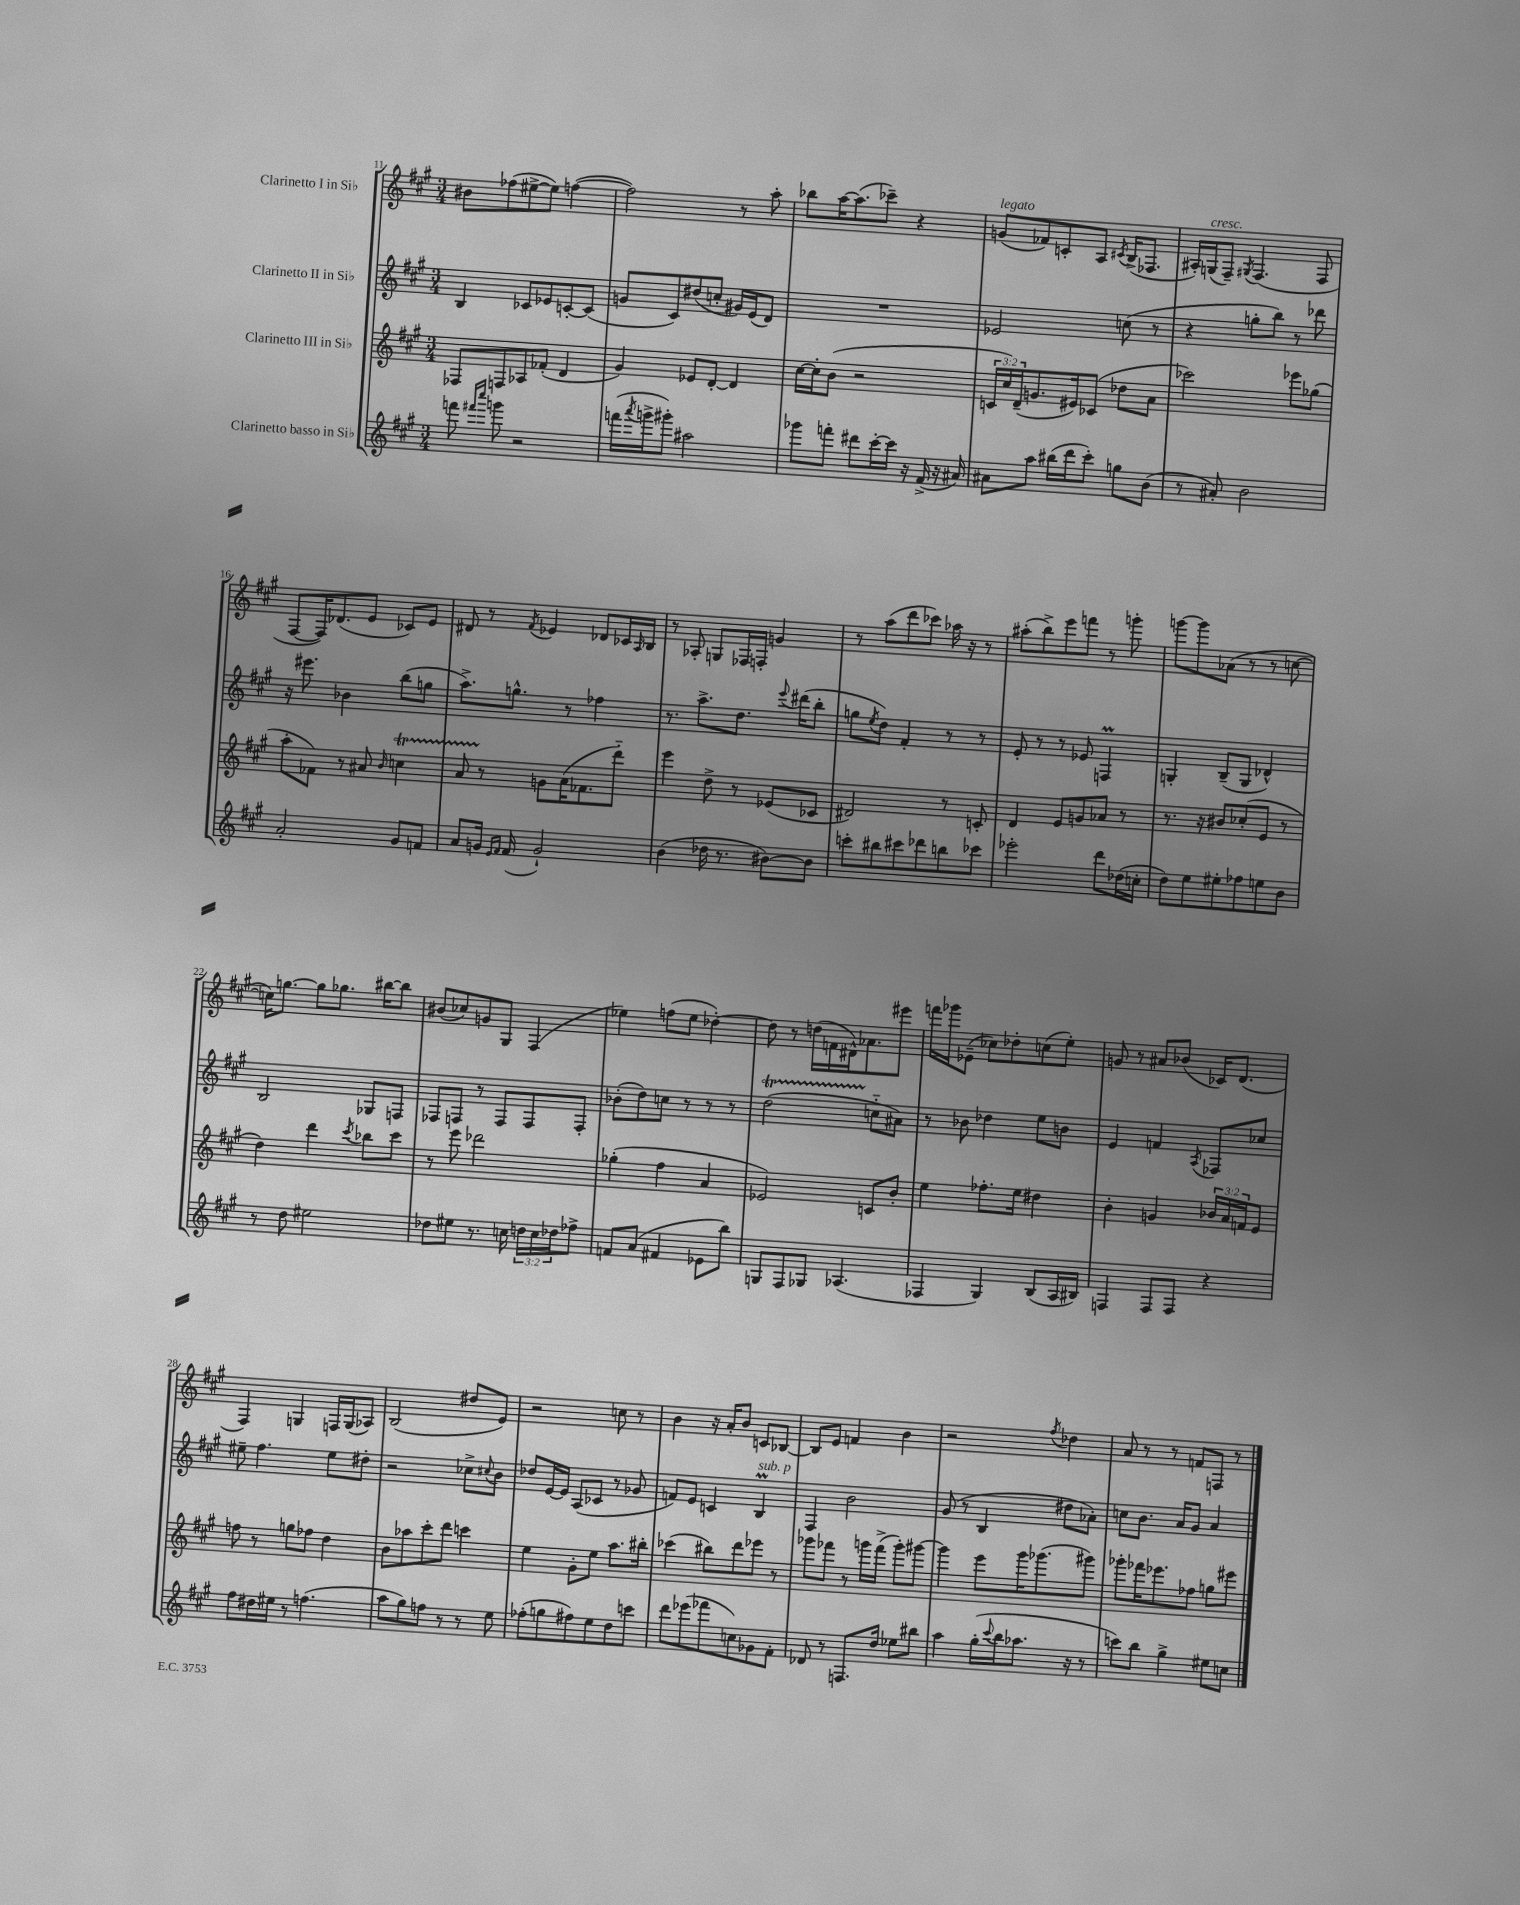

**kern	**kern	**kern	**kern
*part4	*part3	*part2	*part1
*staff4	*staff3	*staff2	*staff1
*I"Clarinetto basso in Si♭	*I"Clarinetto III in Si♭	*I"Clarinetto II in Si♭	*I"Clarinetto I in Si♭
*clefG2	*clefG2	*clefG2	*clefG2
*k[f#c#g#]	*k[f#c#g#]	*k[f#c#g#]	*k[f#c#g#]
*M3/4	*M3/4	*M3/4	*M3/4
=11	=11	=11	=11
8fffn\	8F-X/L	4B/	8b#X\L
16qqfff#X/LL	.	.	.
16qqcccc#/JJ	.	.	.
8gggn\	8Fn/	.	(8ff-X\
2r	8A-X/	8c-X/L	[8ee#X^\
.	(8f-X'/J	8e-X/	8ee#\J])
.	4d/	[8cn'/	([4ffn\
.	.	(8c/J]	.
=12	=12	=12	=12
(16fffn\LL	4g#/)	8gn/L	2ff\])
8qaaa/	.	.	.
16gggn^\J	.	.	.
8ggg#X'\J)	.	8c#/)	.
2aa#X\	8e-X/L	(8dd#X/	.
.	[8d'/J	8ccn'/J	.
.	4d/]	16g#X/LL)	8r
.	.	(16e/J	.
.	.	8d/J)	8aa'\
=13	=13	=13	=13
8ggg-X\L	[16cc#\LL	2.r	8bb-X\L
.	16cc#'\J]	.	.
8fffn'\J	(8b\J	.	[16aa\K
.	.	.	(8.aa\]
8ddd#X\L	2r	.	.
[16ccc#'\L	.	.	8ccc-X~\J)
16ccc#\JJ]	.	.	.
16r	.	.	4r
(16f#^/	.	.	.
16r	.	.	.
16a#X/)	.	.	.
=14	=14	=14	=14
!	!	!	!LO:TX:a:i:t=legato
8a#X\L	24cn/LL	2e-X/	(8gn/L
.	24cc#/)	.	.
.	(24d~/J	.	.
8aa\J	8.gn/	.	8f-X/)
(16bb#X\LL	.	.	8cn'/
16ddd\J	16e#X/k)	.	.
8ccc#'\J)	(8c-X/J	.	8A/J
.	.	.	8qc#X/
8ggn\L	8dd-X\L	(8ccn\	(16B^/KL
.	.	.	8.F-X/J
(8b\J	8a\J	8r	.
=15	=15	=15	=15
8r	2ccc-X\)	4r	16A#X'/LL)
!	!	!	!LO:TX:a:i:t=cresc.
.	.	.	(16Gn/J
8a#X'/)	.	.	8F#~/J)
.	.	.	8qG#X/
2b\	.	8ggn'\L	(4.F#/
.	.	8bb\J)	.
.	8eee-X\L	8r	.
.	(8gg-X\J	8ddd-X\	8F#/
!!LO:LB:g=z
=16	=16	=16	=16
2a'/	8aa'\L	16r	[8F#/L
.	.	8.eee#X\	.
.	8f-X\J)	.	16F#/K])
.	.	.	(8.d-X/
.	8r	4b-X\	.
.	8a#X/	.	8e/J
.	16qqb/	.	.
8g#/L	4ccnT\	(8bb\L	8c-X/L)
8fn/J	.	8ggn\J	8e/J
=17	=17	=17	=17
8a/L	8aTTT/	8.aa^\L)	8d#X/
16gn/Jk	8r	.	8r
16qqe/LL	.	.	.
16qqf#/JJ	.	.	.
(16f#/	.	8.ggn^^\J	.
.	.	.	8qf#/
2g`/)	8gn\L	.	4e-X/
.	(16a\K	8r	.
.	8.f-X\	.	.
.	.	4ff-X\	8d-X/L
.	8ddd\J)	.	16c-X/L
.	.	.	16qqA/
.	.	.	16B/JJ
=18	=18	=18	=18
(4b\	4eee\	8.r	8r
.	.	.	8A-X'/
.	.	8.aa^\L	.
16dd-X\	8dd^\	.	8Gn/L
8.r	.	.	.
.	8r	8.dd\J	16F-X/L
.	.	.	16Fn'/JJ
[8b#X\L)	(8e-X/L	.	4gn/
.	.	8qqeee/	.
.	.	(16ddd#X\KL	.
8b#\J]	8c-X/J	8bb'\J	.
=19	=19	=19	=19
8cccn'\L	2d#X/)	8ggn\L	8r
.	.	8qee/	.
8bb#X\	.	8dd\J)	(8aa\L
8ccc#X\	.	4f#'/	8ddd\
8ddd-X\	.	.	8ccc-X\J)
8bbn\	8r	8r	16aa-X\
.	.	.	16r
8ccc-X\J	8cn'/	8r	8r
=20	=20	=20	=20
2eee-X'\	4d/	8e'/	(8aa#X'\L
.	.	8r	8bb^\)
.	8e/L	8r	8eee\
.	8gn/	8e-X/	8fffn\J
8ddd\L	8a-X/J	4FnM/	8r
(16dd-X\L	8r	.	8gggn'\
16ccn'\JJ	.	.	.
=21	=21	=21	=21
8dd\L)	8.r	4Gn'/	[8gggn\L
8ee\	.	.	8ggg\]
.	16r	.	.
8ee#X'\	8b#X/L	(8B~/L	(8a-X\J
8ff-X\	(8cc-X'/	8G/J	8r
8een\	8e/J	4d-X^^/)	8r
8b\J	8r	.	[8ccn\
!!LO:LB:g=z
=22	=22	=22	=22
8r	4dd\)	2B/	16ccn\KL])
.	.	.	[8.ggn\J
8dd\	.	.	.
2ee#X\	4ddd\	.	8gg\L]
.	.	.	8.gg-X\J
.	8qccc#/	.	.
.	8bb-X\L	8G-X/L	.
.	.	.	[16bb#X\KL
.	8ccc#\J	8Fn/J	8bb#\J]
=23	=23	=23	=23
8dd-X\L	8r	8F-X/L	(8b#X/L
8ee#X\J	8eee\	8Fn/J	8cc-X/)
8.r	2ddd-X\	8r	8gn/
.	.	8F/L	8G#/J
16ccn\	.	.	.
24ddn\LL	.	8F/	(4F#/
24cc\	.	.	.
24dd-X\J	.	.	.
8ff-X^\J	.	8F'/J	.
=24	=24	=24	=24
8fn/L	(4gg-X'\	(8b-X'\L	4ee-X\)
(8a/J	.	8dd\)	.
4f#X/	4ff#\	8ccn\J	(8ffn\L
.	.	8r	8ee-\J
8e-X\L	4a/	8r	[4dd-X'\)
8bb\J)	.	8r	.
=25	=25	=25	=25
8Gn/L	2e-X/)	(2ddT\	8dd-\]
8F#/	.	.	8r
8G-X/J	.	.	(16ddn\LL
.	.	.	16fn\
(4.A-X/	.	.	16d#X^^\J)
.	.	.	8.a-X\
.	8cn/L	8ccn\L	.
.	8b'/J	8a#X\J)	8eee#X\J
=26	=26	=26	=26
4F-X/	4ee\	8r	16fffn\LL
.	.	.	16ggg-X\J
.	.	8b-X\	(8e-X~\J
4G#/)	8.ff-X'\L	4dd-X\	8cc-X\L)
.	.	.	8dd-X'\
.	16ee\Jk	.	.
(8B/L	4dd#X\	8ee\L	(8ccn\
16A/L	.	8bn\J	8ee'\J)
16B#X/JJ)	.	.	.
=27	=27	=27	=27
4Fn/	4b'\	4e/	8gn/
.	.	.	8r
8F/L	4gn/	4fn/	8a#X/L
8F/J	.	.	(8b-X/J
.	.	8qA/	.
4r	24b-X/LL	8F-X/L	16c-X/KL)
.	24a/	.	.
.	.	.	(8.d/J
.	24fn/J	.	.
.	8e/J	8cc-X/J	.
!!LO:LB:g=z
=28	=28	=28	=28
8ff#\L	8ffn\	8ee#X~\	4F#/)
16dd#X\L	8r	4.ff#\	.
16ee#X\JJ	.	.	.
8r	8ggn\L	.	4Gn/
(4.ffn\	8ff-X\J	.	.
.	4dd\	8ee#\L	16Fn/LL
.	.	.	(16G/J
.	.	8dd#X'\J	8A-X/J)
=29	=29	=29	=29
8aa\L	8b\L	2r	(2B/
8gg#\)	8aa-X\	.	.
8ffn\J	8ccc#'\	.	.
8r	8ddd\J	.	.
8r	4cccn\	8cc-X^\L	8dd#X/L
.	.	8qqcc#X/	.
8ee\	.	8b\J	8e/J)
=30	=30	=30	=30
(8ff-X'\L	4ee\	8dd-X/L	2r
8ggn\	.	[16e/L	.
.	.	16e/JJ]	.
8ff#X\)	8g#'\L	(8A/L	.
8ee\	8ee\J	8c-X/J	.
8dd\	8.aa\L	8r	8ccn\
8cccn\J	.	8g-X/	8r
.	16bb#X'\Jk	.	.
=31	=31	=31	=31
8ddd\L	(4ccc-X\	8fn/L)	4b\
(8eee-X\	.	8e/J	.
8fff-X\	8bb#X\L)	4cn/	16r
.	.	.	16a'/KL
8ccn\)	8ddd\	.	8b/J
!	!	!LO:TX:a:i:t=sub. p	!
8g-X\	8eee-X\J	4BM/	8cn/L
8f#'\J	8r	.	[8B-X/J
=32	=32	=32	=32
8d-X/	8ggg-X\L	4F#/	8B-/L]
8r	8fff-X\J	.	8e/J
8.Fn/L	8r	2b\	4fn/
.	16gggn\LL	.	.
16dd/Jk	(16fff-^\JJ	.	.
8ee-X\L	8ggg'\L)	.	4b\
8bb#X\J	[8ggg#X\J	.	.
=33	=33	=33	=33
4aa\	4ggg#\]	(8g#/	2r
.	.	8r	.
(16gg#'\LL	8eee\L	4B/	.
8qqccc#/	.	.	.
16bb\J	.	.	.
8.aa-X\J	16ggg#\K	.	.
.	(8.ggg-X\	.	.
.	.	.	8qff#/
.	.	8dd#X\L	4dd-X\
16r	.	.	.
8r	8ggg#X\J)	8a-X'\J)	.
=34	=34	=34	=34
8cccn\L)	8ggg-X'\L	8ccn\L	8a/
8bb\J	16fff-X\K	8.b\J	8r
.	8.eee-X\	.	.
4gg#^\	.	.	8r
.	.	16a/KL	.
.	8ff-X\J	8g#/J	8fn/L
8ee#X\L	8ggn\L	4a/	8Fn/J
8ccn\J	8eee#X\J	.	8r
==	==	==	==
*-	*-	*-	*-
